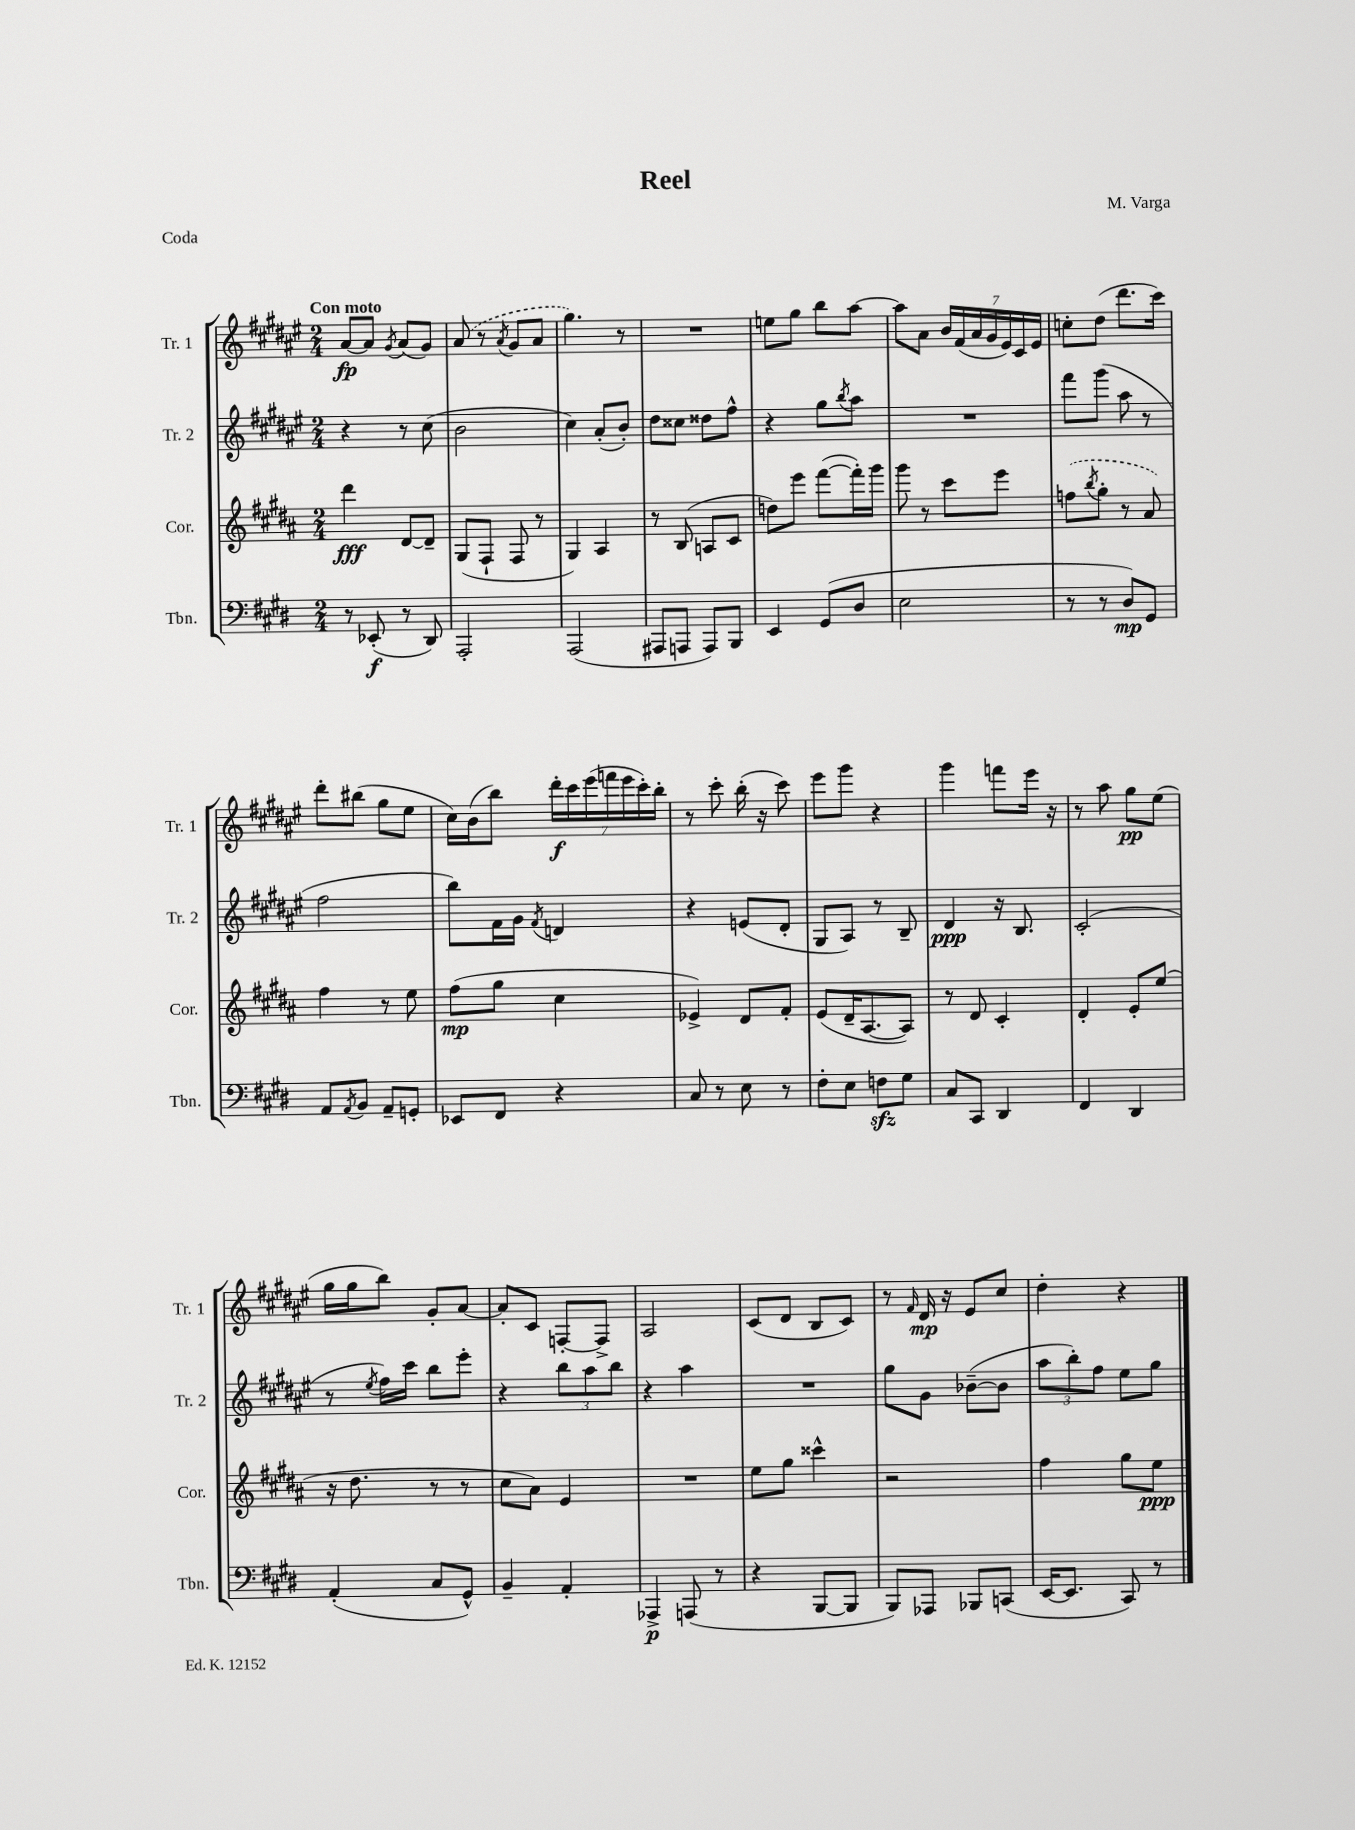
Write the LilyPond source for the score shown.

\header { title = "Reel" composer = "M. Varga" piece = "Coda" }
<<
\new StaffGroup <<
\new Staff = "s0" \with { instrumentName = "Tr. 1" shortInstrumentName = "Tr. 1" } {
    \clef treble \key fis \major \numericTimeSignature \time 2/4 \tempo "Con moto"
    ais'8~\fp ais'8 \acciaccatura { gis'8 } ais'8( gis'8) |
    \once \slurDashed ais'8( r8 \acciaccatura { ais'8 } gis'8 ais'8 |
    gis''4.) r8 |
    R2 |
    e''8 gis''8 b''8 ais''8~ |
    ais''8 ais'8 \tuplet 7/4 { b'16 fis'16( ais'16 gis'16 eis'16) cis'16 eis'16 } |
    c''8-. dis''8( dis'''8. cis'''16) |
    dis'''8-. bis''8( gis''8 eis''8 |
    cis''16) b'16( b''8) \tuplet 7/4 { dis'''16-.\f cis'''16 eis'''16( f'''16 eis'''16 cis'''16-.) b''16-. } |
    r8 cis'''8-. b''16-.( r16 cis'''8) |
    eis'''8 gis'''8 r4 |
    gis'''4 f'''8 eis'''16 r16 |
    r8 ais''8 gis''8\pp eis''8( |
    gis''16 gis''16 b''8) gis'8-. ais'8~ |
    ais'8-. cis'8 f8~-. f8-> |
    ais2 |
    cis'8( dis'8 b8 cis'8) |
    r8 \grace { fis'16 } dis'16\mp r16 eis'8 cis''8 |
    dis''4-. r4 \bar "|." |
}
\new Staff = "s1" \with { instrumentName = "Tr. 2" shortInstrumentName = "Tr. 2" } {
    \clef treble \key fis \major \numericTimeSignature \time 2/4
    r4 r8 cis''8( |
    b'2 |
    cis''4) ais'8-.( b'8-.) |
    dis''8 cisis''8 disis''8 fis''8-^ |
    r4 gis''8 \acciaccatura { b''8 } ais''8 |
    R2 |
    fis'''8 gis'''8( ais''8 r8 |
    fis''2 |
    b''8) fis'16 gis'16 \acciaccatura { fis'8 } d'4 |
    r4 e'8( dis'8-. |
    gis8 ais8) r8 b8-- |
    dis'4\ppp r16 b8. |
    cis'2-.( |
    r8 \acciaccatura { eis''8 } fis''16) cis'''16 b''8 eis'''8-. |
    r4 \tuplet 3/2 { b''8 ais''8 b''8 } |
    r4 ais''4 |
    R2 |
    gis''8 gis'8 bes'8~--( bes'8 |
    \tuplet 3/2 { ais''8 b''8-.) fis''8 } eis''8 gis''8 \bar "|." |
}
\new Staff = "s2" \with { instrumentName = "Cor." shortInstrumentName = "Cor." } {
    \clef treble \key b \major \numericTimeSignature \time 2/4
    dis'''4\fff dis'8~ dis'8-- |
    gis8( fis8-! fis8 r8 |
    gis4) ais4 |
    r8 b8( a8 cis'8 |
    d''8) e'''8 fis'''8~( fis'''16-.) gis'''16 |
    gis'''8 r8 cis'''8 e'''8 |
    \once \slurDashed f''8( \acciaccatura { b''8 } gis''8-. r8 ais'8) |
    fis''4 r8 e''8 |
    fis''8\mp( gis''8 cis''4 |
    ees'4->) dis'8 fis'8-. |
    e'8( dis'16-- ais8.~ ais8) |
    r8 dis'8 cis'4-. |
    dis'4-. e'8-. e''8( |
    r16 dis''8. r8 r8 |
    cis''8 ais'8) e'4 |
    R2 |
    e''8 gis''8 cisis'''4-^ |
    r2 |
    fis''4 gis''8 e''8\ppp \bar "|." |
}
\new Staff = "s3" \with { instrumentName = "Tbn." shortInstrumentName = "Tbn." } {
    \clef bass \key e \major \numericTimeSignature \time 2/4
    r8 ees,8-.\f( r8 dis,8) |
    a,,2-. |
    a,,2( |
    ais,,8 a,,8 a,,8) b,,8 |
    e,4 gis,8( dis8 |
    e2 |
    r8 r8 dis8\mp) gis,8 |
    a,8 \acciaccatura { a,8 } b,8 a,8-- g,8-. |
    ees,8 fis,8 r4 |
    cis8 r8 e8 r8 |
    fis8-. e8 f8\sfz gis8 |
    cis8 cis,8 dis,4 |
    fis,4 dis,4 |
    a,4-.( cis8 gis,8-^) |
    b,4-- a,4-. |
    aes,,4->\p a,,8( r8 |
    r4 b,,8~ b,,8 |
    b,,8) aes,,8 bes,,8 c,8( |
    e,16~ e,8. cis,8) r8 \bar "|." |
}
>>
>>
\layout { \context { \Score \remove "Bar_number_engraver" } }
